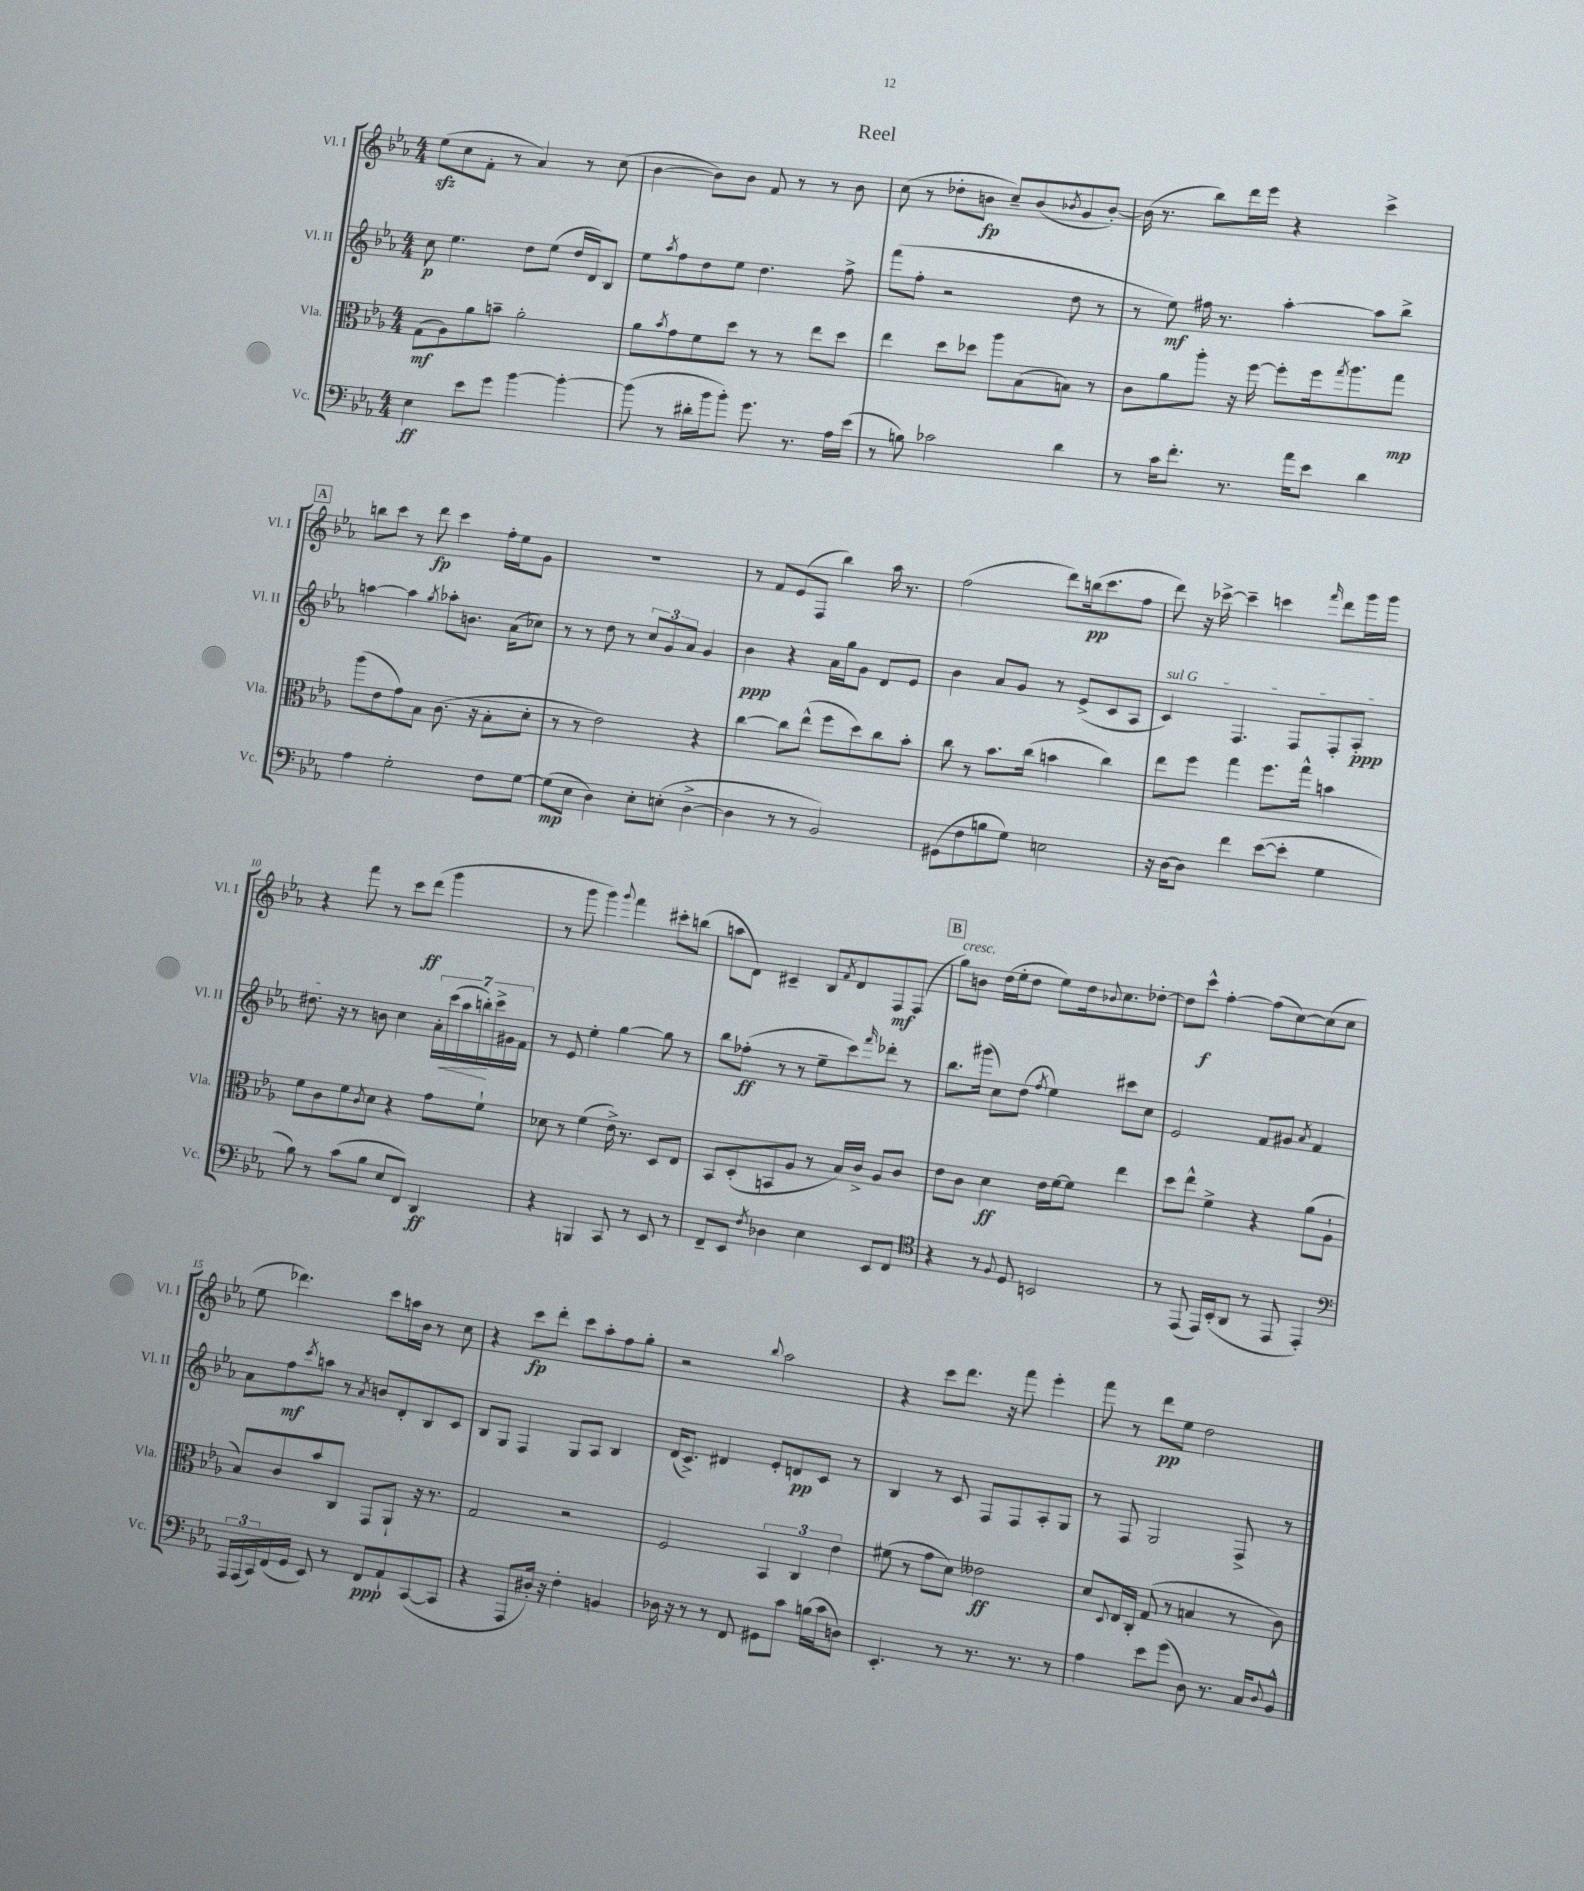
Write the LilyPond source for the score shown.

\header { title = "Reel" }
<<
\new StaffGroup <<
\new Staff = "s0" \with { instrumentName = "Vl. I" shortInstrumentName = "Vl. I" } {
    \clef treble \key ees \major \numericTimeSignature \time 4/4
    ees''8\sfz( c''8 f'8-. r8 aes'4) r8 c''8( |
    bes'4~ bes'8) bes'8 f'8 r8 r8 bes'8 |
    c''8( r8 des''8-. b'8\fp c''8--) b'8( \acciaccatura { bes'8 } g'8 bes'8~-.) |
    bes'16( r8. bes''8) d'''16 ees'''16 r4 c'''4-> |
    \mark \markup { \box "A" } b''8 c'''8 r8 d'''8\fp c'''4 f''16-. ees''16 g'8 |
    R1 |
    r8 f'8 ees'8( f8 bes''4) aes''16 r8. |
    f''2( d'''8) b''16\pp( c'''8. f''8 |
    d'''8) r16 ces'''16~-> ces'''4-- c'''4 \grace { f'''16 } d'''8 g'''16 g'''16 |
    r4 f'''8 r8 c'''8 d'''8\ff( g'''4 |
    r8 g'''8 g'''4) \appoggiatura { g'''8 } f'''4 cis'''8-. b''8( |
    a''8 d'8) cis'4-- bes8 \acciaccatura { f'8 } d'8 f8\mf f8( |
    \mark \markup { \box "B" } g''8^\markup { \italic "cresc." }) b'8 d''16( ees''16-. d''8 ees''8) d''16 \appoggiatura { bes'8 } c''8. des''8~-. |
    des''8 c'''8-^\f f''4~-. f''8( c''8~) c''8( c''8 |
    ees''8 des'''4.) c'''8 a''16 bes'16 r8 c''8 |
    r4 c'''8\fp d'''8-. c'''8 aes''8-. f''8 g''8-. |
    r2 \appoggiatura { bes''8 } aes''2 |
    r4 c'''8 d'''8. r16 f'''8 ees'''4-. |
    f'''8 r8 d'''8\pp ees''8 d''2 \bar "|." |
}
\new Staff = "s1" \with { instrumentName = "Vl. II" shortInstrumentName = "Vl. II" } {
    \clef treble \key ees \major \numericTimeSignature \time 4/4
    c''8\p ees''4. d''8 ees''8( d''16 d'16) bes8 |
    ees''8 \acciaccatura { aes''8 } f''8 d''8 ees''8 d''4. f''8-> |
    f'''8( f''8-. r2 d''8 r8 |
    r8 ees''8\mf) fis''16 r8. aes''4~-. aes''8 bes''8-> |
    \mark \markup { \box "A" } a''4~ a''4 \acciaccatura { g''8 } aes''8-. b'8. aes'16( ces''8) |
    r8 r8 d''8 r8 \tuplet 3/2 { c''8 g'8 aes'8 } g'4 |
    bes'4\ppp r4 aes'16 g''16 g'8 d'8 ees'8 |
    bes'4 aes'8 g'8 r8 ees'8->( c'8 aes8 |
    \once \override TextSpanner.bound-details.left.text = \markup { \italic "sul G" } c'4\startTextSpan) f4. f8 f8-. aes8-.\ppp |
    dis''8.\stopTextSpan r16 r8 b'8 c''4 \tuplet 7/4 { aes'16-. c'''16\<( aes''16 b''16-.\!) c'''16-> gis'16 f'16 } |
    r8 ees'8 ees''4-. g''4~ g''8 r8 |
    bes''8 fes''8-.\ff( r8 r8 ees''8-- c'''8) \grace { f'''16 } des'''8-. r8 |
    \mark \markup { \box "B" } bes''8. gis'''16( c''8) d''8( \acciaccatura { f''8 } ees''4) cis'''8 c''8 |
    ees'2 f'8 gis'8 \acciaccatura { aes'8 } f'4 |
    aes'8 f''8\mf \acciaccatura { c'''8 } a''8 r8 \acciaccatura { aes'8 } b'8 d'8-. bes8 c'8 |
    bes8 g8 f4 g8 aes8 bes4 |
    d'16( c'8.->) dis'4 ees'8-. d'8\pp c'8 r8 |
    bes4 r8 c'8 f8 f8 aes8-. g8 |
    r8 f8 g2 f8-> r8 \bar "|." |
}
\new Staff = "s2" \with { instrumentName = "Vla." shortInstrumentName = "Vla." } {
    \clef alto \key ees \major \numericTimeSignature \time 4/4
    g8\mf( aes8) aes'8 b'8-- aes'2-. |
    aes'8 \acciaccatura { bes'8 } g'8 f'8 d''8 r8 r8 ees''8 d''8 |
    ees''4 d''8 des''8 aes''8 bes8( b8) r8 |
    c'8 aes'8 aes''8-. r16 f''16~ f''8-. f''16 \acciaccatura { g''8 } aes''8. g''8\mp |
    \mark \markup { \box "A" } aes''8( ees'8 g'8) bes8 c'8.( r16 bes8-. d'8-. |
    r8 r8 ees'2) r4 |
    c''4~ c''8 ees''8-^( f''8 d''8) c''8 bes'8-. |
    c''8 r8 bes'8. c''16( b'4 c''4) |
    ees''8 f''8 g''4 f''8. g''16-^ b'4 |
    f'8 c'8 f'8 \acciaccatura { c'8 } d'8 r4 g'8 f'8-! |
    des'8 r8 f'4( ees'16->) r8. d8 ees8 |
    bes,8 d8-.( b,8 aes8 r8 bes16) c'16-> aes8 c'8 |
    \mark \markup { \box "B" } ees'8 c'8 d'4\ff ees'16 f'16~ f'8 ees''4 |
    d''8 ees''8-^ f'4-> r4 aes'8( aes8-! |
    bes8) c'8 bes'8 c8 g,8 aes,8-! r16 r8. |
    g2 r2 |
    f2 \tuplet 3/2 { bes,4 c4 ees'4 } |
    fis'8( r8 g'8 d'8) eeses'2\ff |
    d'8 \appoggiatura { d8 } ees16 c16-. g8( r8 b4 r8 c'8) \bar "|." |
}
\new Staff = "s3" \with { instrumentName = "Vc." shortInstrumentName = "Vc." } {
    \clef bass \key ees \major \numericTimeSignature \time 4/4
    ees4\ff ees'8 g'8 bes'4~ bes'4~-. |
    bes'8( r8 dis'16-. bes'16 bes'8-.) g'8. r8. aes16 ees'16( |
    r8 b8) ces'2 d'4 |
    r8 c'16 f'8.-. r8. aes'16 ees'8 d'4 |
    \mark \markup { \box "A" } aes4 g2-. f8 g8~ |
    g8\mp( ees8 d4) ees8-. e8-.( d4~-> |
    d4 r8 r8 bes,2) |
    gis,8( f8 b8 g8) e2 |
    r16 d16~ d8 f'4 ees'8~( ees'8-. g4 |
    bes8) r8 c'8( bes8 ees8 f,8) d,4\ff |
    r4 b,,4 c,8 r8 ees,8 r8 |
    f,8-- ees,8 \acciaccatura { f8 } des4 ees4 ees,8 f,8 |
    \mark \markup { \box "B" } \clef tenor r4 r8 \appoggiatura { f8 } d8 b,2 |
    r8 ees,8( ees,16) bes,16-.( aes,8 r8 ees,8 ees,4-.) |
    \clef bass \tuplet 3/2 { aes,,16 aes,,16( c,16) } f,16( g,16 ees,8) r8 f,8\ppp aes,8-! c,8~( c,8 |
    r4 aes,,8 dis16-.) r16 f4-. b,4 |
    des16 r16 r8 r8 f,8 gis,8 c'8 b16( c'16 d8) |
    ees,4.-. r8 r8. r8. r8 |
    aes4 ees'8 g'8( d8) r8. c16 \appoggiatura { d8 } bes,8-^ \bar "|." |
}
>>
>>
